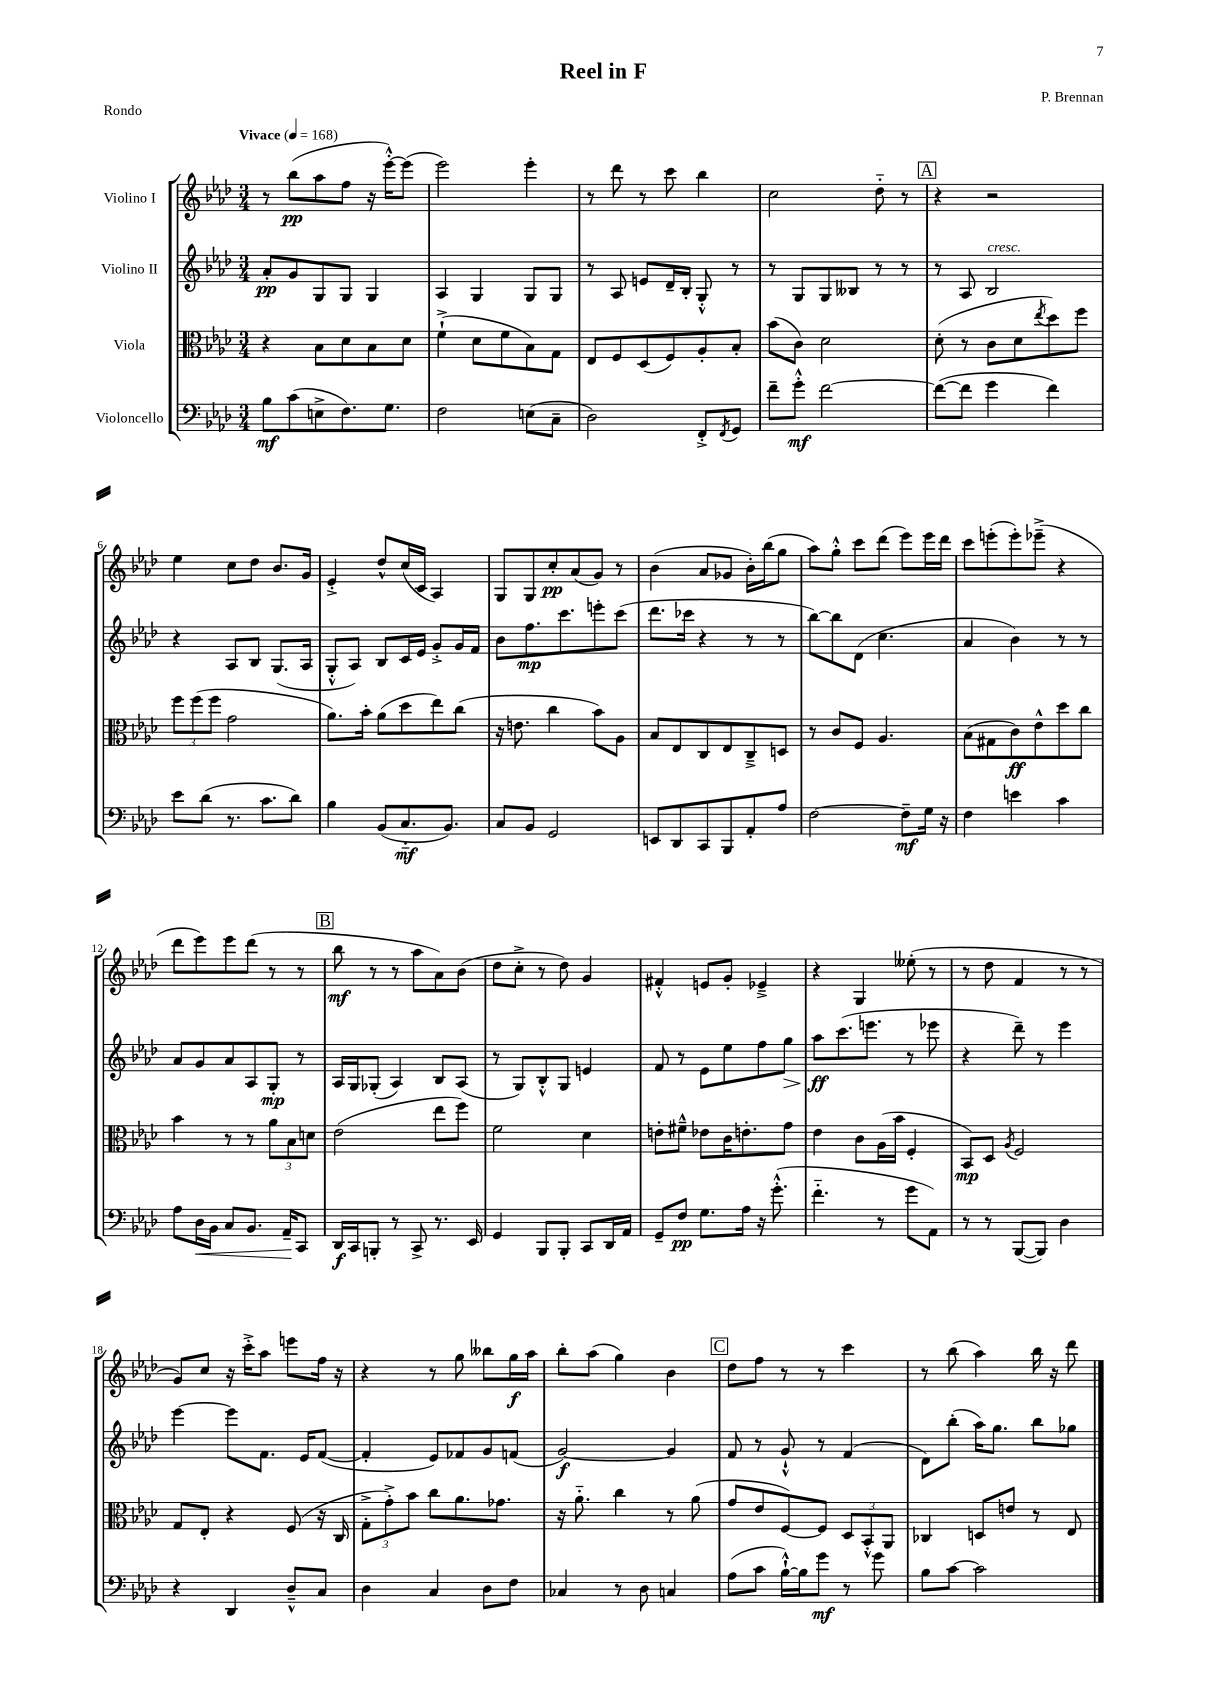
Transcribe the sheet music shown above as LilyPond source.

\header { title = "Reel in F" composer = "P. Brennan" piece = "Rondo" }
<<
\new StaffGroup <<
\new Staff = "s0" \with { instrumentName = "Violino I" } {
    \clef treble \key aes \major \numericTimeSignature \time 3/4 \tempo "Vivace" 4 = 168
    r8 bes''8\pp( aes''8 f''8 r16 ees'''16~-.-^) ees'''8( |
    ees'''2) ees'''4-. |
    r8 des'''8 r8 c'''8 bes''4 |
    c''2 des''8-_ r8 |
    \mark \markup { \box "A" } r4 r2 |
    ees''4 c''8 des''8 bes'8. g'16 |
    ees'4-.-> des''8-^ c''16( c'16 aes4) |
    g8 g8 c''8-.\pp aes'8( g'8) r8 |
    bes'4( aes'8 ges'8 bes'16-.) bes''16( g''8 |
    aes''8) g''8-.-^ c'''8 des'''8( ees'''8) ees'''16 des'''16 |
    c'''8 e'''8-.( e'''8-.) ees'''8--->( r4 |
    des'''8 ees'''8) ees'''8 des'''8( r8 r8 |
    \mark \markup { \box "B" } bes''8\mf r8 r8 aes''8 aes'8) bes'8( |
    des''8 c''8-.-> r8 des''8) g'4 |
    fis'4-.-^ e'8 g'8-. ees'4---> |
    r4 g4 eeses''8-.( r8 |
    r8 des''8 f'4 r8 r8 |
    g'8) c''8 r16 c'''16-.-> aes''8 e'''8 f''16 r16 |
    r4 r8 g''8 beses''8 g''16\f aes''16 |
    bes''8-. aes''8( g''4) bes'4 |
    \mark \markup { \box "C" } des''8 f''8 r8 r8 c'''4 |
    r8 bes''8( aes''4) bes''16 r16 des'''8 \bar "|." |
}
\new Staff = "s1" \with { instrumentName = "Violino II" } {
    \clef treble \key aes \major \numericTimeSignature \time 3/4
    aes'8-.\pp g'8 g8 g8 g4 |
    aes4 g4 g8 g8 |
    r8 aes8 e'8 des'16-- bes16-. g8-.-^ r8 |
    r8 g8 g8 beses8 r8 r8 |
    \mark \markup { \box "A" } r8 aes8 bes2^\markup { \italic "cresc." } |
    r4 aes8 bes8 g8.( aes16 |
    g8-.-^ aes8) bes8 c'16 ees'16 g'8-.-> g'16 f'16 |
    bes'8 f''8.\mp c'''8. e'''8-. c'''8( |
    des'''8. ces'''16 r4 r8 r8 |
    bes''8~) bes''8 des'8( c''4. |
    aes'4 bes'4) r8 r8 |
    aes'8 g'8 aes'8 aes8 g8-.\mp r8 |
    \mark \markup { \box "B" } aes16 g16 ges8-.( aes4) bes8 aes8( |
    r8 g8) bes8-.-^ g8 e'4 |
    f'8 r8 ees'8 ees''8 f''8 g''8\> |
    aes''8\ff\! c'''8.( e'''8. r8 ees'''8 |
    r4 des'''8--) r8 ees'''4 |
    ees'''4~ ees'''8 f'8. ees'16 f'8~( |
    f'4-. ees'8) fes'8 g'8 f'8( |
    g'2~\f) g'4 |
    \mark \markup { \box "C" } f'8 r8 g'8-!-^ r8 f'4( |
    des'8) bes''8-.( aes''16) g''8. bes''8 ges''8 \bar "|." |
}
\new Staff = "s2" \with { instrumentName = "Viola" } {
    \clef alto \key aes \major \numericTimeSignature \time 3/4
    r4 bes8 des'8 bes8 des'8 |
    f'4-!->( des'8 f'8 bes8) g8 |
    ees8 f8 des8( f8) aes8-. bes8-. |
    bes'8( c'8) des'2 |
    \mark \markup { \box "A" } des'8-.( r8 c'8 des'8 \acciaccatura { ees''8 } des''8) f''8 |
    \tuplet 3/2 { f''8 f''8( f''8 } g'2 |
    aes'8.) bes'16-. aes'8( des''8 ees''8) c''8( |
    r16 e'8. c''4 bes'8) aes8 |
    bes8 ees8 c8 ees8 c8---> d8 |
    r8 c'8 f8 aes4. |
    bes8( gis8 c'8\ff) ees'8-^ des''8 c''8 |
    bes'4 r8 r8 \tuplet 3/2 { aes'8 bes8 d'8 } |
    \mark \markup { \box "B" } ees'2( ees''8 f''8) |
    f'2 des'4 |
    e'8-. fis'8---^ ees'8 c'16 e'8.-. g'8 |
    ees'4 c'8 aes16( bes'16 f4-. |
    bes,8\mp) des8 \acciaccatura { aes8 } f2 |
    g8 ees8-. r4 f8( r16 c16 |
    \tuplet 3/2 { g8-.-> g'8-.->) bes'8 } c''8 aes'8. ges'8. |
    r16 aes'8.-_ c''4 r8 aes'8( |
    \mark \markup { \box "C" } g'8 ees'8 f8~) f8 \tuplet 3/2 { des8 bes,8-.-^ aes,8 } |
    ces4 d8 e'8 r8 ees8 \bar "|." |
}
\new Staff = "s3" \with { instrumentName = "Violoncello" } {
    \clef bass \key aes \major \numericTimeSignature \time 3/4
    bes8\mf c'8( e8-> f8.) g8. |
    f2 e8( c8-- |
    des2) f,8-.-> \acciaccatura { f,8 } g,8 |
    f'8-- g'8-.-^\mf f'2~ |
    \mark \markup { \box "A" } f'8~( f'8 g'4 f'4) |
    ees'8 des'8( r8. c'8. des'8) |
    bes4 bes,8( c8.-_\mf bes,8.) |
    c8 bes,8 g,2 |
    e,8 des,8 c,8 bes,,8 aes,8-. aes8 |
    f2~ f8--\mf g16 r16 |
    f4 e'4 c'4 |
    aes8 des16\< bes,16 c8 bes,8. aes,16--\! c,8 |
    \mark \markup { \box "B" } des,16\f c,16 b,,8-. r8 c,8-> r8. ees,16 |
    g,4 bes,,8 bes,,8-. c,8 des,16 aes,16 |
    g,8-- f8\pp g8. aes16 r16 g'8.-.-^( |
    f'4.-_ r8 g'8 aes,8) |
    r8 r8 bes,,8~( bes,,8) des4 |
    r4 des,4 des8---^ c8 |
    des4 c4 des8 f8 |
    ces4 r8 des8 c4 |
    \mark \markup { \box "C" } aes8( c'8 bes16~-!-^) bes16 g'8\mf r8 g'8 |
    bes8 c'8~ c'2 \bar "|." |
}
>>
>>
